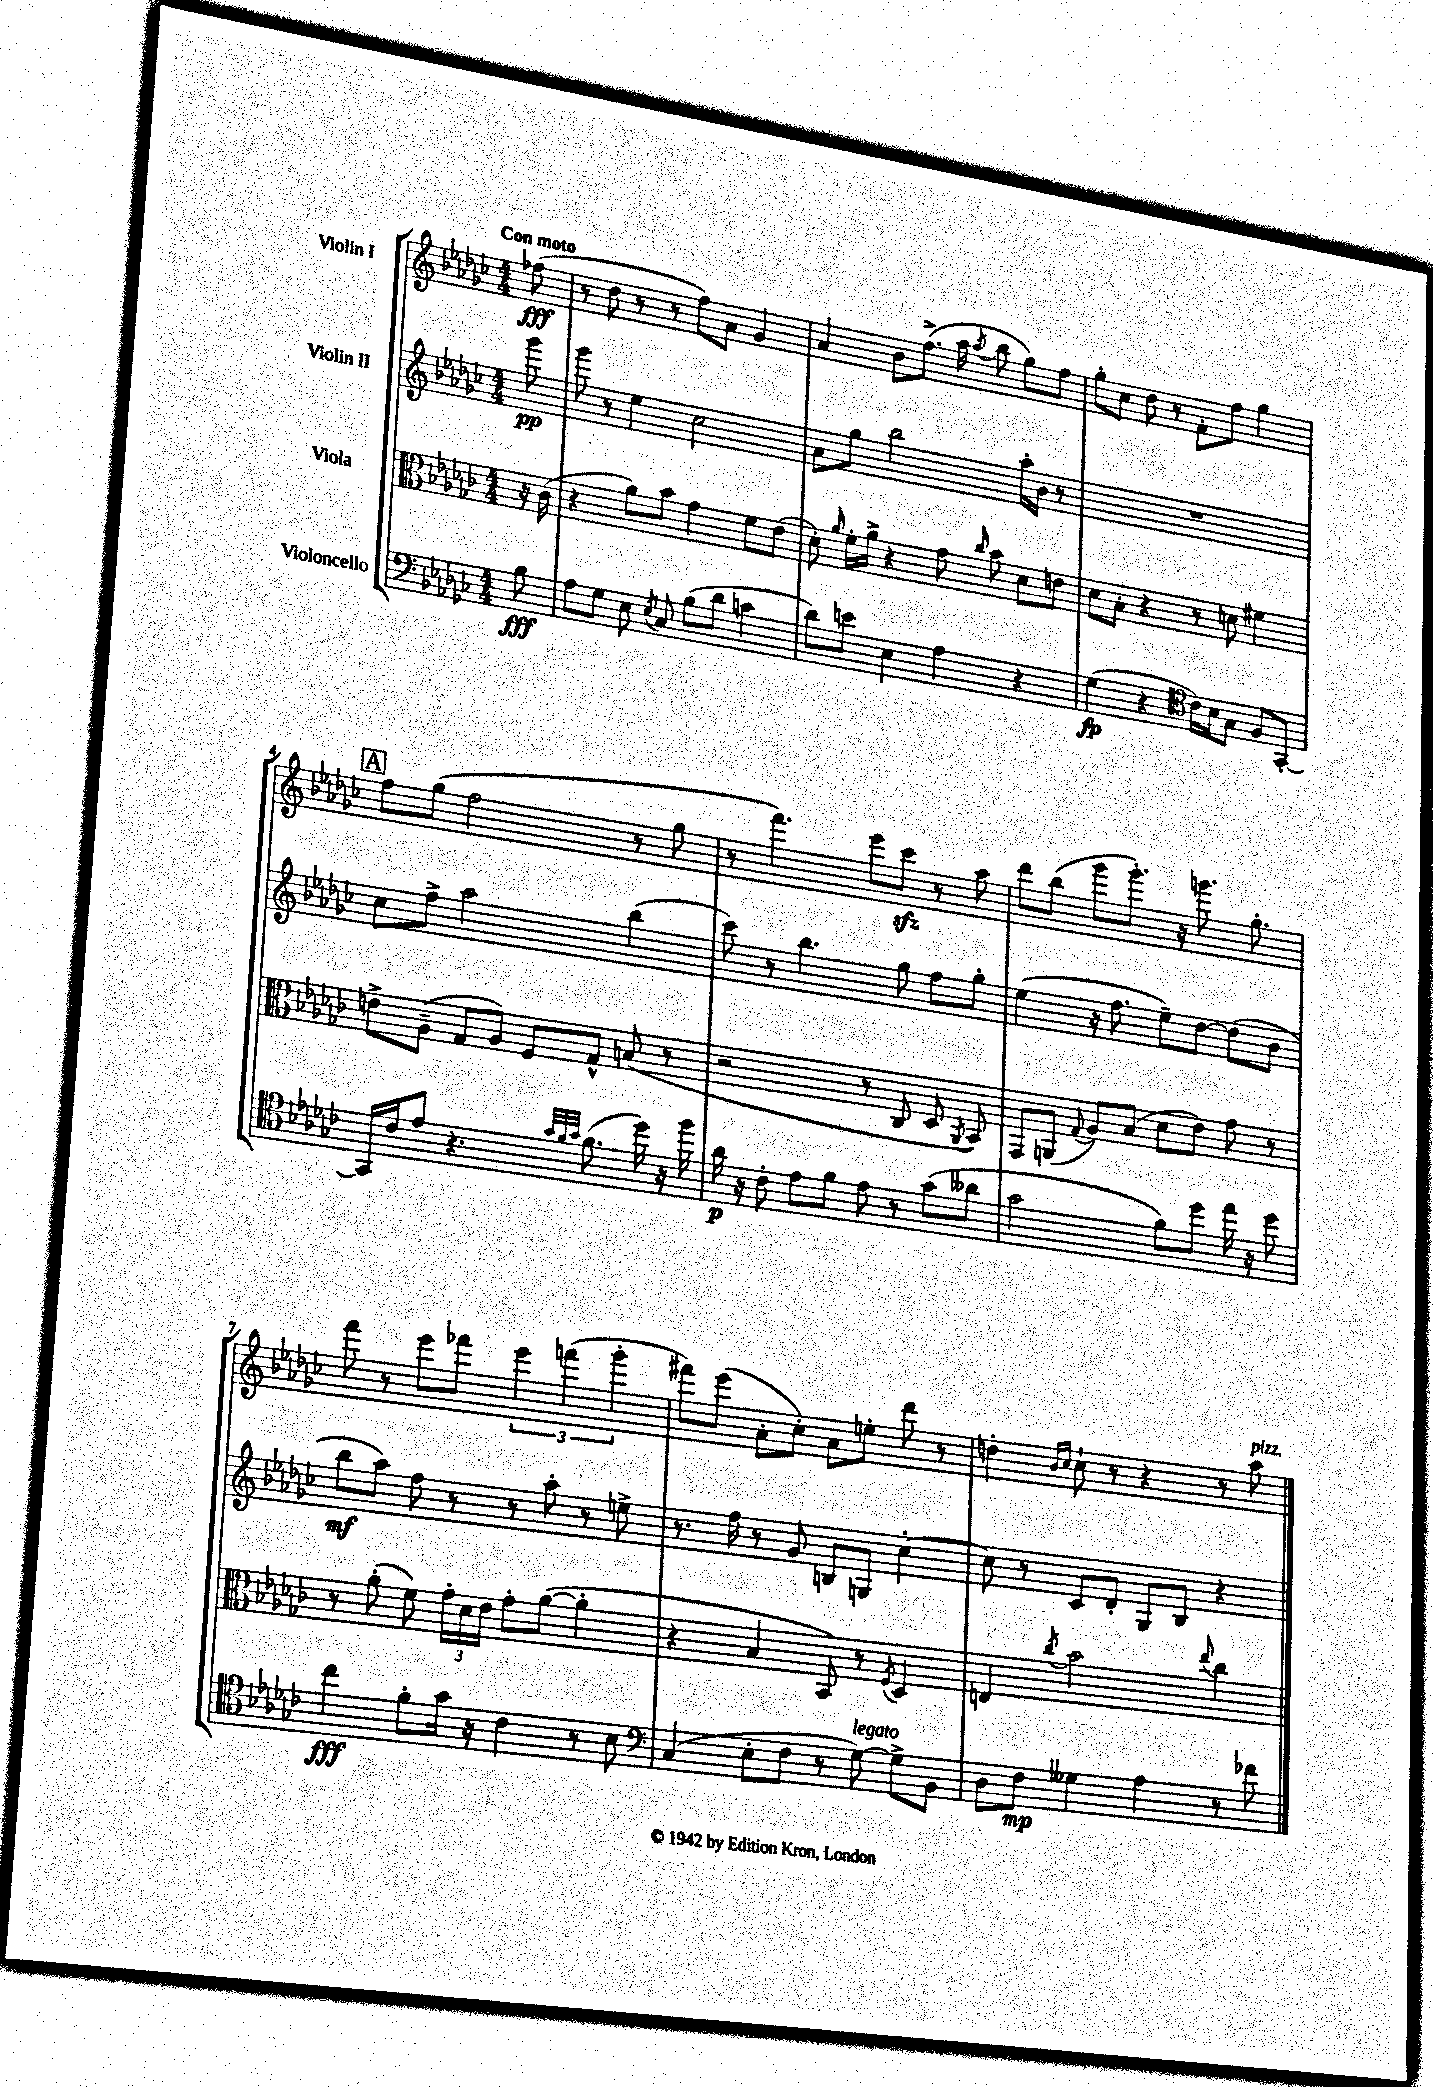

**kern	**kern	**kern	**kern
*staff4	*staff3	*staff2	*staff1
*clefF4	*clefC3	*clefG2	*clefG2
*k[b-e-a-d-g-c-]	*k[b-e-a-d-g-c-]	*k[b-e-a-d-g-c-]	*k[b-e-a-d-g-c-]
*M4/4	*M4/4	*M4/4	*M4/4
8B-	16r	8ggg-	(8ff-
.	(16c-	.	.
=	=	=	=
8A-	4r	8ggg-	8r
8G-	.	8r	8dd-
8E-	8a-)	4ee-	8r
8qE-	.	.	.
8C-	8b-	.	8r
(8B-	4g-	2cc-	8ff)
8d-	.	.	8a-
4c	8f	.	4g-
.	(8e-	.	.
=	=	=	=
8d-)	8d-')	8a-	4a-
.	16qqa-	.	.
8e	16f'	8gg-	.
.	16a-^	.	.
4E-	4r	2bb-	8b-
.	.	.	(8.ff^
4A-	8g-	.	.
.	.	.	16aa-
.	16qqcc-	.	8qaa-
.	8b-	.	8bb-
4r	8d-	16aa-'	8gg-)
.	.	16b-	.
.	8e	8r	8ff
=	=	=	=
(4G-	8d-	1r	8gg-'
.	8B-'	.	8cc-
4r	4r	.	8dd-
.	.	.	8r
*clefC4	*	*	*
16c-)	8r	.	8f'
16B-	.	.	.
8G-	8d	.	8ff
8F	4f#	.	4gg-
[8GG-'	.	.	.
=	=	=	=
16GG-]	8e^	8cc-	8ff
16c-	.	.	.
8e-	(8A-~	8ff^	(8gg-
4.r	8G-	2aa-	2ff
.	8A-)	.	.
.	8F	.	.
32qqg-	.	.	.
32qqf	.	.	.
32qqg-	.	.	.
(8.f	8G-^^	.	.
.	(8B	(4bb-	8r
16dd-)	.	.	.
16r	8r	.	8gg-
16ff	.	.	.
=	=	=	=
16a-	2r	8ccc-)	8r
16r	.	.	.
8c-'	.	8r	4.fff)
8e-	.	4.bb-	.
8f	.	.	.
8e-	8r	.	8eee-
8r	8C-	8gg-	8ccc-
(8g-	8D-	8ff	8r
.	8qAA-	.	.
8a--	8BB-)	8gg-'	8aa-
=	=	=	=
2g-	8GG-	(4ee-	8ddd-
.	(8AA	.	(8bb-
.	8qqG-	.	.
.	8A-)	16r	8ggg-
.	.	8.ff	.
.	(8B-	.	8.ggg-')
8f)	8d-	8ee-~)	.
.	.	.	16r
8dd-	8e-)	[8dd-	8.ggg
16ee-	8g-	(8dd-]	.
16r	.	.	8.gg-'
8dd-	8r	8b-	.
=	=	=	=
4cc-	8r	8bb-	8fff
.	(8a-'	8aa-)	8r
8f'	8f)	8ff	8eee-
16g-	24g-'	8r	8fff-
.	24d-	.	.
16r	.	.	.
.	24e-	.	.
4c-	8g-'	8r	6eee-
.	([8a-	8aa-'	.
.	.	.	(6fff
8r	4a-']	8r	.
.	.	.	6ggg-'
8B-	.	8ee^	.
=	=	=	=
*clefF4	*	*	*
(4C-	4r	8.r	8fff#)
.	.	.	(8eee-
.	.	16ff	.
8E-'	4B-	8r	8a-'
8F	.	8g-	8cc-')
8r	8BB-)	8B	8a-
[8G-)	8r	8G	8ee'
.	8qF	.	.
8G-^]	4D-	[4cc-'	8ddd-
8BB-	.	.	8r
=	=	=	=
8D-	4E	8cc-]	4dd'
8F	.	8r	.
.	.	.	16qqb-
.	8qcc-	.	16qqcc-
4G--	2b-	8c-	8cc-`
.	.	8d-'	8r
4A-	.	8G-	4r
.	.	8B-	.
.	8qqee-	.	.
8r	4cc-	4r	8r
8f-	.	.	8aa-
==	==	==	==
*-	*-	*-	*-
